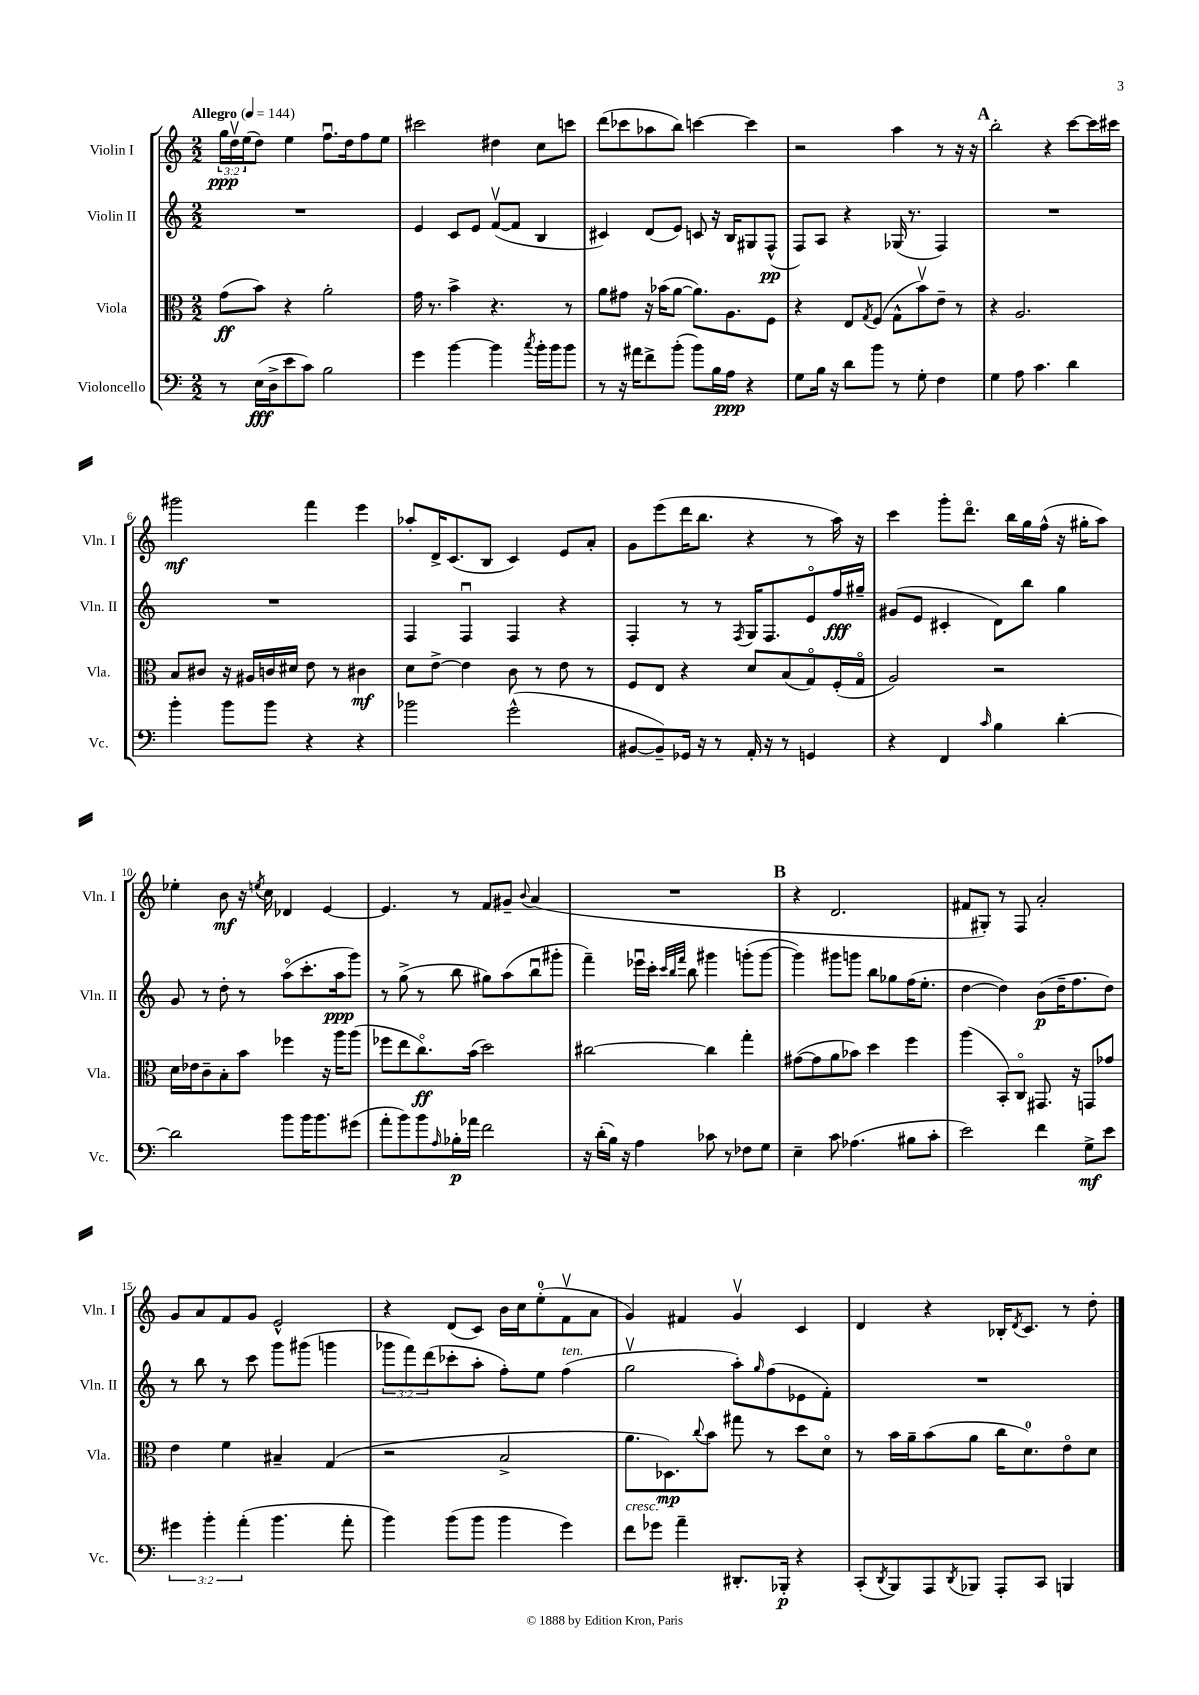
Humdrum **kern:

**kern	**kern	**kern	**kern
*staff4	*staff3	*staff2	*staff1
*clefF4	*clefC3	*clefG2	*clefG2
*k[]	*k[]	*k[]	*k[]
*M2/2	*M2/2	*M2/2	*M2/2
*MM144	*MM144	*MM144	*MM144
8r	(8g	1r	24gg
.	.	.	24ddv
.	.	.	(24ee
(16E	8b)	.	8dd)
16D^	.	.	.
8e	4r	.	4ee
8c)	.	.	.
2B	2a'	.	8.ffu
.	.	.	16dd
.	.	.	8ff
.	.	.	8ee
=	=	=	=
4g	16g	4e	2ccc#
.	8.r	.	.
[4b	4b^	8c	.
.	.	8e	.
4b]	4.r	([8fv	4dd#
.	.	8f]	.
8qcc	.	.	.
16b'	.	4B	8cc
16b	.	.	.
8b	8r	.	8ccc
=	=	=	=
8r	8a	4c#)	(8ddd
16r	8g#	.	8ccc-
16a#	.	.	.
8f^	16r	(8d	8aa-
.	(16b-	.	.
(8b'	[8a	8e)	8bb)
8b)	8.a])	8c	[4ccc
16B	.	16r	.
16A	8.A	16B	.
4r	.	8G#	4ccc]
.	8F	(8F^^	.
=	=	=	=
8G	4r	8F)	2r
16B	.	8A	.
16r	.	.	.
8d	8E	4r	.
.	8qG	.	.
8b	(8F	.	.
8r	8G^^	(16G-	4aa
.	.	8.r	.
8G'	8bv)	.	.
4F	8e~	4F)	8r
.	8r	.	16r
.	.	.	16r
=	=	=	=
4G	4r	1r	2bb'
8A	2.A	.	.
4.c	.	.	.
.	.	.	4r
4d	.	.	[8ccc
.	.	.	16ccc]
.	.	.	16ccc#
=	=	=	=
4b'	8B	1r	2ggg#
.	8c#	.	.
8b	16r	.	.
.	16A#	.	.
8b	16c	.	.
.	16d#	.	.
4r	8e	.	4fff
.	8r	.	.
4r	4c#	.	4eee
=	=	=	=
2b-	8d	4F	8aa-'
.	[8e^	.	16d^
.	.	.	(8.c
.	4e]	4Fu	.
.	.	.	8B
(2g^^	8c	4F	4c)
.	8r	.	.
.	8e	4r	8e
.	8r	.	8a'
=	=	=	=
[8BB#	8F	4F'	8g
8BB#~])	8E	.	(8eee
16GG-	4r	8r	16ddd
16r	.	.	8.bb
8r	.	8r	.
.	.	8qF	.
16AA'	8d	16G	4r
16r	.	8.F	.
8r	(8B	.	.
4GG	8Go)	8eo	8r
.	(16F'	16ff	16aa)
.	16Go	16gg#~	16r
=	=	=	=
4r	2A)	(8g#	4ccc
.	.	8e	.
4FF	.	4c#'	8ggg'
.	.	.	8.dddo
16qqc	.	.	.
4B	2r	8d)	.
.	.	.	16bb
.	.	8bb	16gg
.	.	.	(16ff^^
[4d'	.	4gg	16r
.	.	.	16gg#'
.	.	.	8aa)
=	=	=	=
2d]	16d	8g	4ee-'
.	16e-	.	.
.	8c~	8r	.
.	8B'	8dd'	8b
.	8b	8r	16r
.	.	.	8qee
.	.	.	16cc
8b	4ff-	(8aao	4d-
16b	.	8.ccc'	.
8.b	.	.	.
.	16r	.	[4e
.	16aa	16aa	.
(8g#	(8aa	8ggg)	.
=	=	=	=
8a'	8ff-	8r	4.e]
8b)	8ee	(8gg^	.
8b	8.cco)	8r	.
16qqA	.	.	.
16B-'	.	8bb	8r
16a-	(16b	.	.
2f	2dd)	8gg#)	8f
.	.	(8aa	8g#~
.	.	.	8qqb
.	.	8bbu	(4a
.	.	8ggg#'	.
=	=	=	=
16r	[2cc#	4fff~)	1r
(16d'	.	.	.
16B)	.	.	.
16r	.	.	.
4A	.	16eee-u	.
.	.	16ccc'	.
.	.	32qqccc	.
.	.	32qqbb	.
.	.	32qqfff	.
.	.	8bb	.
8c-	4cc#]	4ggg#	.
8r	.	.	.
8F-	4gg'	(8ggg'	.
8G	.	[8ggg	.
=	=	=	=
4E~	([8g#	4ggg])	4r
.	8g#]	.	.
8c	8a	8ggg#	2.d
(4.A-	8b-)	8ggg	.
.	4dd	8bb	.
.	.	8gg-	.
8B#	4ff	(16ff	.
.	.	8.ee'	.
8c'	.	.	.
=	=	=	=
2e)	(4aa	[4dd	8f#
.	.	.	8G#')
.	8BB')	4dd])	8r
.	8Co	.	8F
4f	8.GG#	(8b	2a'
.	.	16dd~	.
.	16r	8.ff	.
8G^	8GG	.	.
8e	8g-	8dd)	.
=	=	=	=
6g#	4e	8r	8g
.	.	8bb	8a
6b'	.	.	.
.	4f	8r	8f
(6a'	.	.	.
.	.	8ccc	8g
4.b	4B#~	8ggg	2e^^
.	.	(8ggg#	.
.	(4G	4ggg	.
8a'	.	.	.
=	=	=	=
4b)	2r	12ggg-	4r
.	.	12fff)	.
.	.	(12ddd	.
(8b	.	8ccc-'	(8d
8b	.	8aa'	8c)
4b	2B^	8ff')	16b
.	.	.	16cc
.	.	8ee	(8ee'
4g)	.	(4ff	8fv
.	.	.	8a
=	=	=	=
8f	8.a	2ggv	4g)
8g-	.	.	.
.	8.D-)	.	.
4a~	.	.	4f#
.	8qqcc	.	.
.	8b	.	.
8.DD#'	8gg#	8aa')	4gv
.	.	16qqgg	.
.	8r	(8ff	.
16BBB-'	.	.	.
4r	8dd	8e-	4c
.	8do	8f')	.
=	=	=	=
(8CC'	8r	1r	4d
8qDD	.	.	.
8BBB)	16b	.	.
.	16a~	.	.
8AAA	(8b	.	4r
8qDD	.	.	.
8BBB-	8a	.	.
8AAA'	16cc	.	16B-'
.	.	.	8qd
.	8.d)	.	8.c
8CC	.	.	.
4BBB	8eo	.	8r
.	8d	.	8dd'
==	==	==	==
*-	*-	*-	*-
